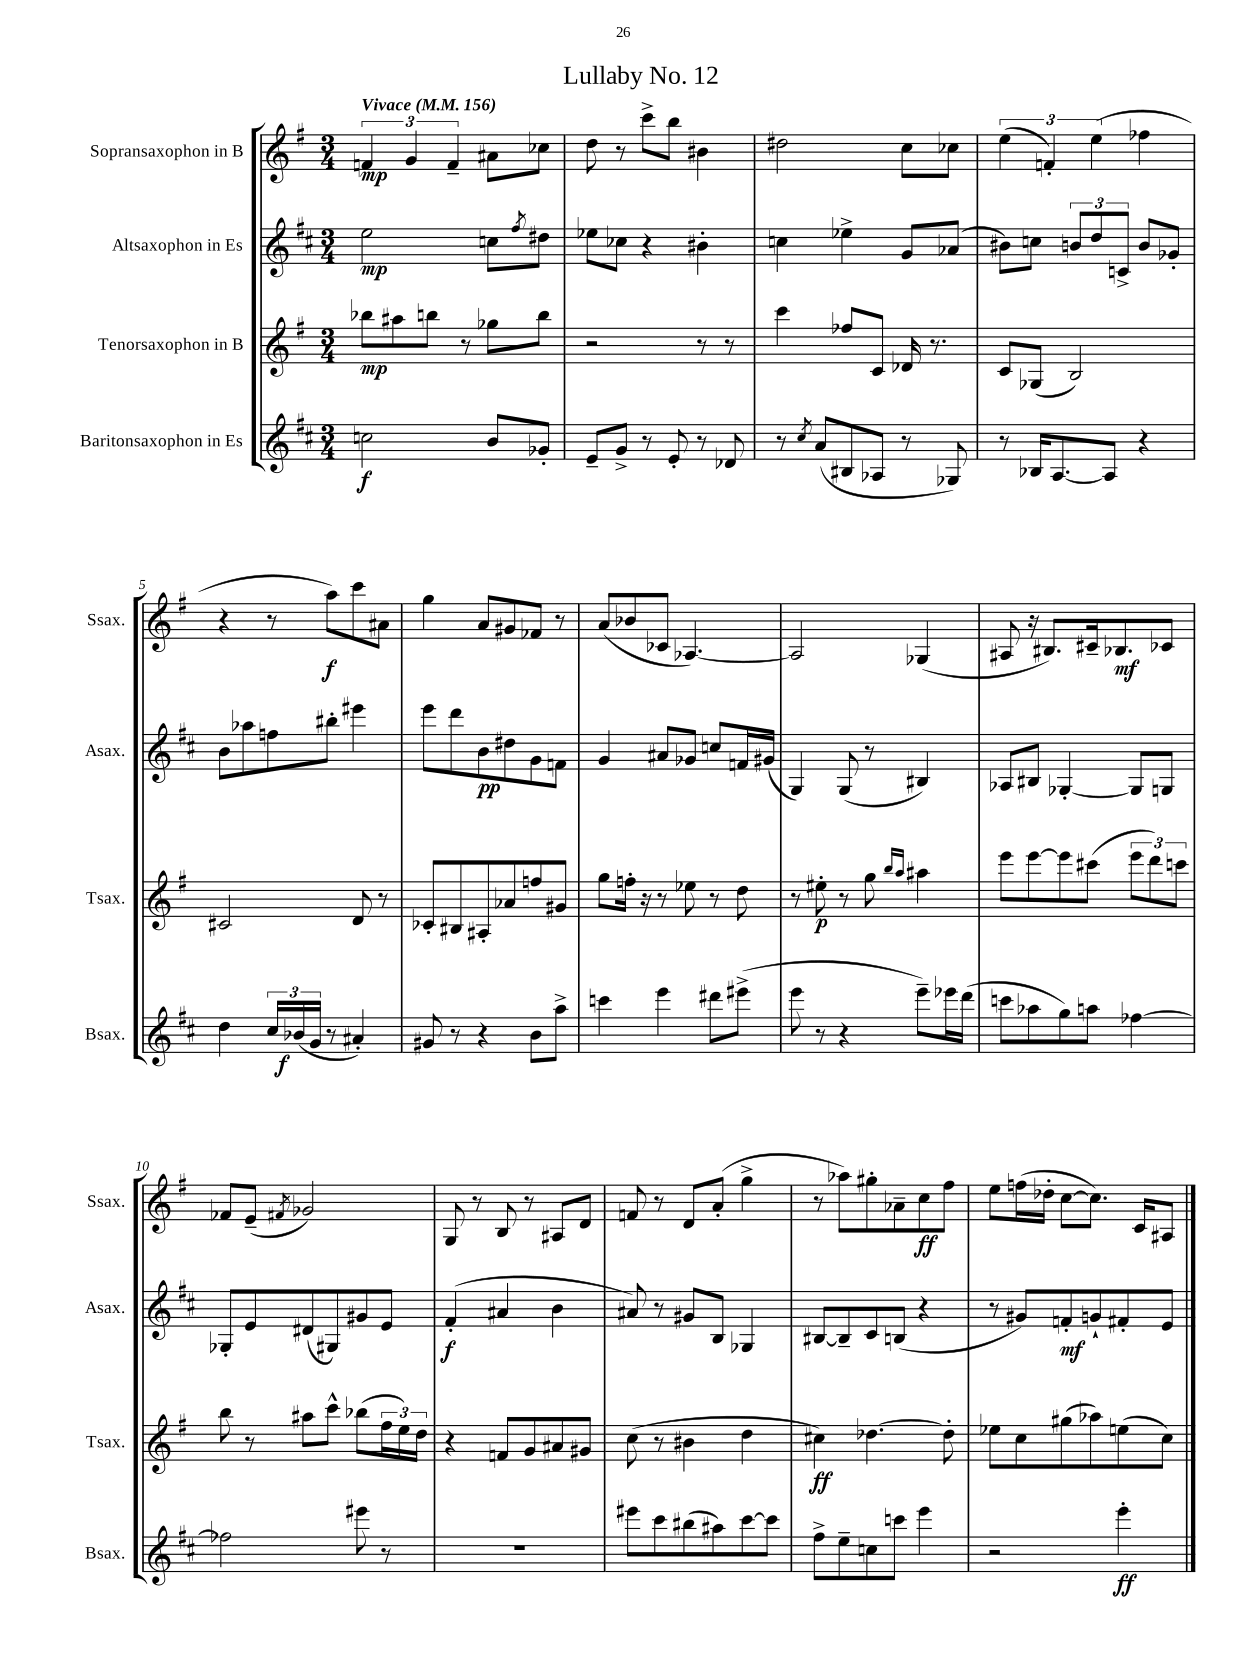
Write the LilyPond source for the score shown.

\header { title = "Lullaby No. 12" }
<<
\new StaffGroup <<
\new Staff = "s0" \with { instrumentName = "Sopransaxophon in B" shortInstrumentName = "Ssax." } {
    \clef treble \key g \major \numericTimeSignature \time 3/4 \tempo "Vivace" 4 = 156
    \tuplet 3/2 { f'4\mp g'4 f'4-- } ais'8 ces''8 |
    d''8 r8 c'''8-> b''8 bis'4 |
    dis''2 c''8 ces''8 |
    \tuplet 3/2 { e''4( f'4-.) e''4( } fes''4 |
    r4 r8 a''8\f) c'''8 ais'8 |
    g''4 a'8 gis'8 fes'8 r8 |
    a'8( bes'8 ces'8 aes4.~) |
    aes2 ges4( |
    ais8 r16 bis8.) cis'16-- bes8.\mf ces'8 |
    fes'8 e'8--( \acciaccatura { fis'8 } ges'2) |
    g8 r8 b8 r8 ais8 d'8 |
    f'8 r8 d'8 a'8-.( g''4-> |
    r8 aes''8) gis''8-. aes'8-- c''8\ff fis''8 |
    e''8 f''16( des''16-. c''8~ c''8.) c'16 ais8 \bar "|." |
}
\new Staff = "s1" \with { instrumentName = "Altsaxophon in Es" shortInstrumentName = "Asax." } {
    \clef treble \key d \major \numericTimeSignature \time 3/4
    e''2\mp c''8 \acciaccatura { fis''8 } dis''8 |
    ees''8 ces''8 r4 bis'4-. |
    c''4 ees''4-> g'8 aes'8( |
    bis'8) c''8 \tuplet 3/2 { b'8 d''8 c'8-> } b'8 ges'8-. |
    b'8 aes''8 f''8 bis''8-. eis'''4 |
    e'''8 d'''8 b'8\pp dis''8 g'8 f'8 |
    g'4 ais'8 ges'8 c''8 f'16 gis'16( |
    g4) g8( r8 bis4) |
    aes8 bis8 ges4~-. ges8 g8 |
    ges8-. e'8 dis'8( gis8) gis'8 e'8 |
    fis'4-.\f( ais'4 b'4 |
    ais'8) r8 gis'8 b8 ges4 |
    bis8~ bis8-- cis'8 b8( r4 |
    r8 gis'8) f'8-.\mf g'8-! fis'8-. e'8 \bar "|." |
}
\new Staff = "s2" \with { instrumentName = "Tenorsaxophon in B" shortInstrumentName = "Tsax." } {
    \clef treble \key g \major \numericTimeSignature \time 3/4
    bes''8\mp ais''8 b''8 r8 ges''8 b''8 |
    r2 r8 r8 |
    c'''4 fes''8 c'8 des'16 r8. |
    c'8 ges8( b2) |
    cis'2 d'8 r8 |
    ces'8-. bis8 ais8-. aes'8 f''8 gis'8 |
    g''8 f''16-. r16 r8 ees''8 r8 d''8 |
    r8 eis''8-.\p r8 g''8 \grace { b''16 a''16 } ais''4 |
    e'''8 e'''8~ e'''8 cis'''8( \tuplet 3/2 { e'''8 d'''8) c'''8 } |
    b''8 r8 ais''8 c'''8-^ bes''8( \tuplet 3/2 { fis''16 e''16) d''16 } |
    r4 f'8 g'8 ais'8 gis'8 |
    c''8( r8 bis'4 d''4 |
    cis''4\ff) des''4.~ des''8-. |
    ees''8 c''8 gis''8( aes''8) e''8( c''8) \bar "|." |
}
\new Staff = "s3" \with { instrumentName = "Baritonsaxophon in Es" shortInstrumentName = "Bsax." } {
    \clef treble \key d \major \numericTimeSignature \time 3/4
    c''2\f b'8 ges'8-. |
    e'8-- g'8-> r8 e'8-. r8 des'8 |
    r8 \acciaccatura { cis''8 } a'8( bis8 aes8 r8 ges8) |
    r8 bes16 a8.~ a8 r4 |
    d''4 \tuplet 3/2 { cis''16 bes'16\f( g'16 } r8 ais'4-.) |
    gis'8 r8 r4 b'8 a''8-> |
    c'''4 e'''4 dis'''8 eis'''8->( |
    e'''8 r8 r4 e'''8--) ees'''16 d'''16( |
    c'''8 aes''8 g''8) a''8 fes''4~ |
    fes''2 eis'''8 r8 |
    R2. |
    eis'''8 cis'''8 bis''8( ais''8) cis'''8~ cis'''8 |
    fis''8-> e''8-- c''8 c'''8 e'''4 |
    r2 e'''4-.\ff \bar "|." |
}
>>
>>
